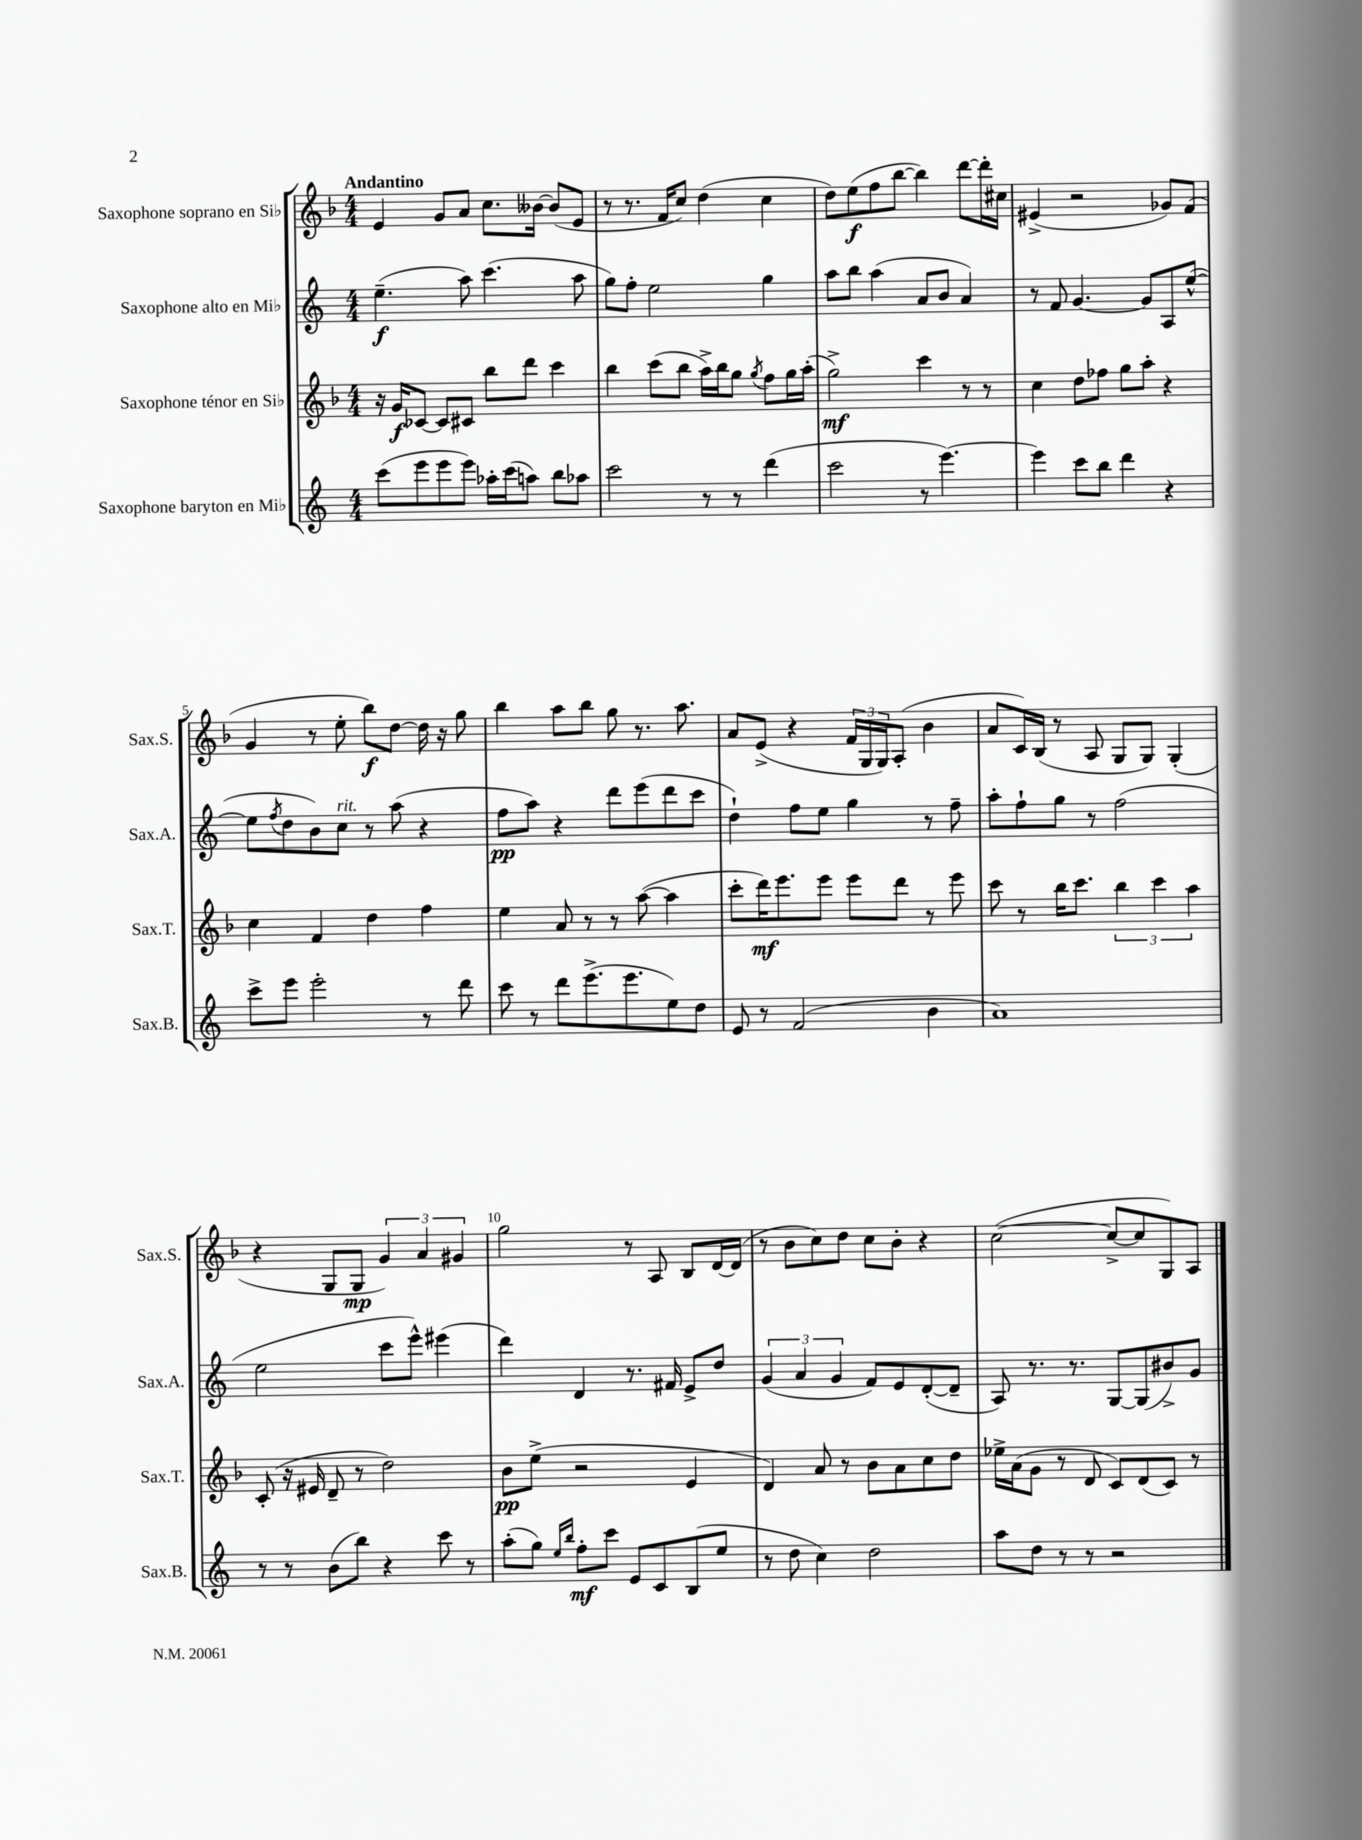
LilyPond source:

<<
\new StaffGroup <<
\new Staff = "s0" \with { instrumentName = "Saxophone soprano en Sib" shortInstrumentName = "Sax.S." } {
    \clef treble \key f \major \numericTimeSignature \time 4/4 \tempo "Andantino"
    e'4 g'8 a'8 c''8. beses'16~ beses'8( e'8 |
    r8 r8. f'16 c''8) d''4( c''4 |
    d''8) e''8\f( f''8 bes''8~ bes''4) d'''8~ d'''16-. cis''16 |
    eis'4->( r2 ges'8) f'8( |
    g'4 r8 e''8-. bes''8\f) d''8~ d''16 r16 g''8 |
    bes''4 a''8 bes''8 g''8 r8. a''8. |
    a'8 e'8->( r4 \tuplet 3/2 { f'16 g16 g16) } a8-.( bes'4 |
    a'8 c'16) bes16( r8 a8 g8 g8) g4-.( |
    r4 g8 g8\mp \tuplet 3/2 { g'4) a'4 gis'4 } |
    g''2 r8 a8 bes8 d'16~ d'16( |
    r8 bes'8 c''8) d''8 c''8 bes'8-. r4 |
    c''2~( c''8~-> c''8 g8) a8 \bar "|." |
}
\new Staff = "s1" \with { instrumentName = "Saxophone alto en Mib" shortInstrumentName = "Sax.A." } {
    \clef treble \key c \major \numericTimeSignature \time 4/4
    e''4.--\f( a''8) c'''4.( a''8 |
    g''8) f''8-. e''2 g''4 |
    a''8 b''8 a''4( a'8 b'8 a'4) |
    r8 f'8 g'4.~ g'8 a8 e''8~-^( |
    e''8 \acciaccatura { f''8 } d''8 b'8) c''8^\markup { \italic "rit." } r8 a''8( r4 |
    f''8\pp a''8) r4 d'''8 e'''8( d'''8 c'''8 |
    d''4-!) f''8 e''8 g''4 r8 f''8-- |
    a''8-. f''8-! g''8 r8 f''2( |
    e''2 c'''8 e'''8-^) eis'''4( |
    d'''4) d'4 r8. fis'16 e'8-> d''8 |
    \tuplet 3/2 { g'4( a'4 g'4 } f'8) e'8 d'8~-.( d'8-- |
    a8) r8. r8. g8~ g8( bis'8->) g'8 \bar "|." |
}
\new Staff = "s2" \with { instrumentName = "Saxophone ténor en Sib" shortInstrumentName = "Sax.T." } {
    \clef treble \key f \major \numericTimeSignature \time 4/4
    r16 g'16\f ces'8~ ces'8 cis'8 bes''8 d'''8 c'''4 |
    bes''4 c'''8( bes''8 a''16->) bes''16 g''8 \acciaccatura { g''8 } f''8 g''16 a''16-.( |
    g''2->\mf) c'''4 r8 r8 |
    c''4 d''8 fes''8 g''8 a''8-. r4 |
    c''4 f'4 d''4 f''4 |
    e''4 a'8 r8 r8 a''8~( a''4 |
    c'''8-. d'''16\mf) e'''8. e'''8 e'''8 d'''8 r8 e'''8 |
    c'''8 r8 bes''16 c'''8. \tuplet 3/2 { bes''4 c'''4 a''4 } |
    c'8-.( r16 eis'16 d'8-- r8 d''2) |
    bes'8\pp e''8->( r2 e'4 |
    d'4) a'8 r8 bes'8 a'8 c''8 d''8 |
    ees''16-> a'16( g'8 r8 d'8 c'8) d'8( c'8) r8 \bar "|." |
}
\new Staff = "s3" \with { instrumentName = "Saxophone baryton en Mib" shortInstrumentName = "Sax.B." } {
    \clef treble \key c \major \numericTimeSignature \time 4/4
    c'''8( e'''8 e'''8 e'''8) aes''16-. c'''16( a''8) b''8 aes''8 |
    c'''2 r8 r8 d'''4( |
    c'''2 r8 e'''4.~) |
    e'''4 c'''8 b''8 d'''4 r4 |
    c'''8-> e'''8 e'''2-. r8 d'''8 |
    c'''8 r8 d'''8 e'''8.->( e'''8. e''8) d''8 |
    e'8 r8 f'2( b'4 |
    a'1) |
    r8 r8 b'8( b''8) r4 c'''8 r8 |
    a''8-.( g''8) \grace { e''16 b''16 } f''8-.\mf c'''8 e'8 c'8 b8( e''8 |
    r8 d''8 c''4) d''2 |
    a''8 d''8 r8 r8 r2 \bar "|." |
}
>>
>>
\layout { \context { \Score \override BarNumber.break-visibility = ##(#f #t #t) barNumberVisibility = #(every-nth-bar-number-visible 5) } }
